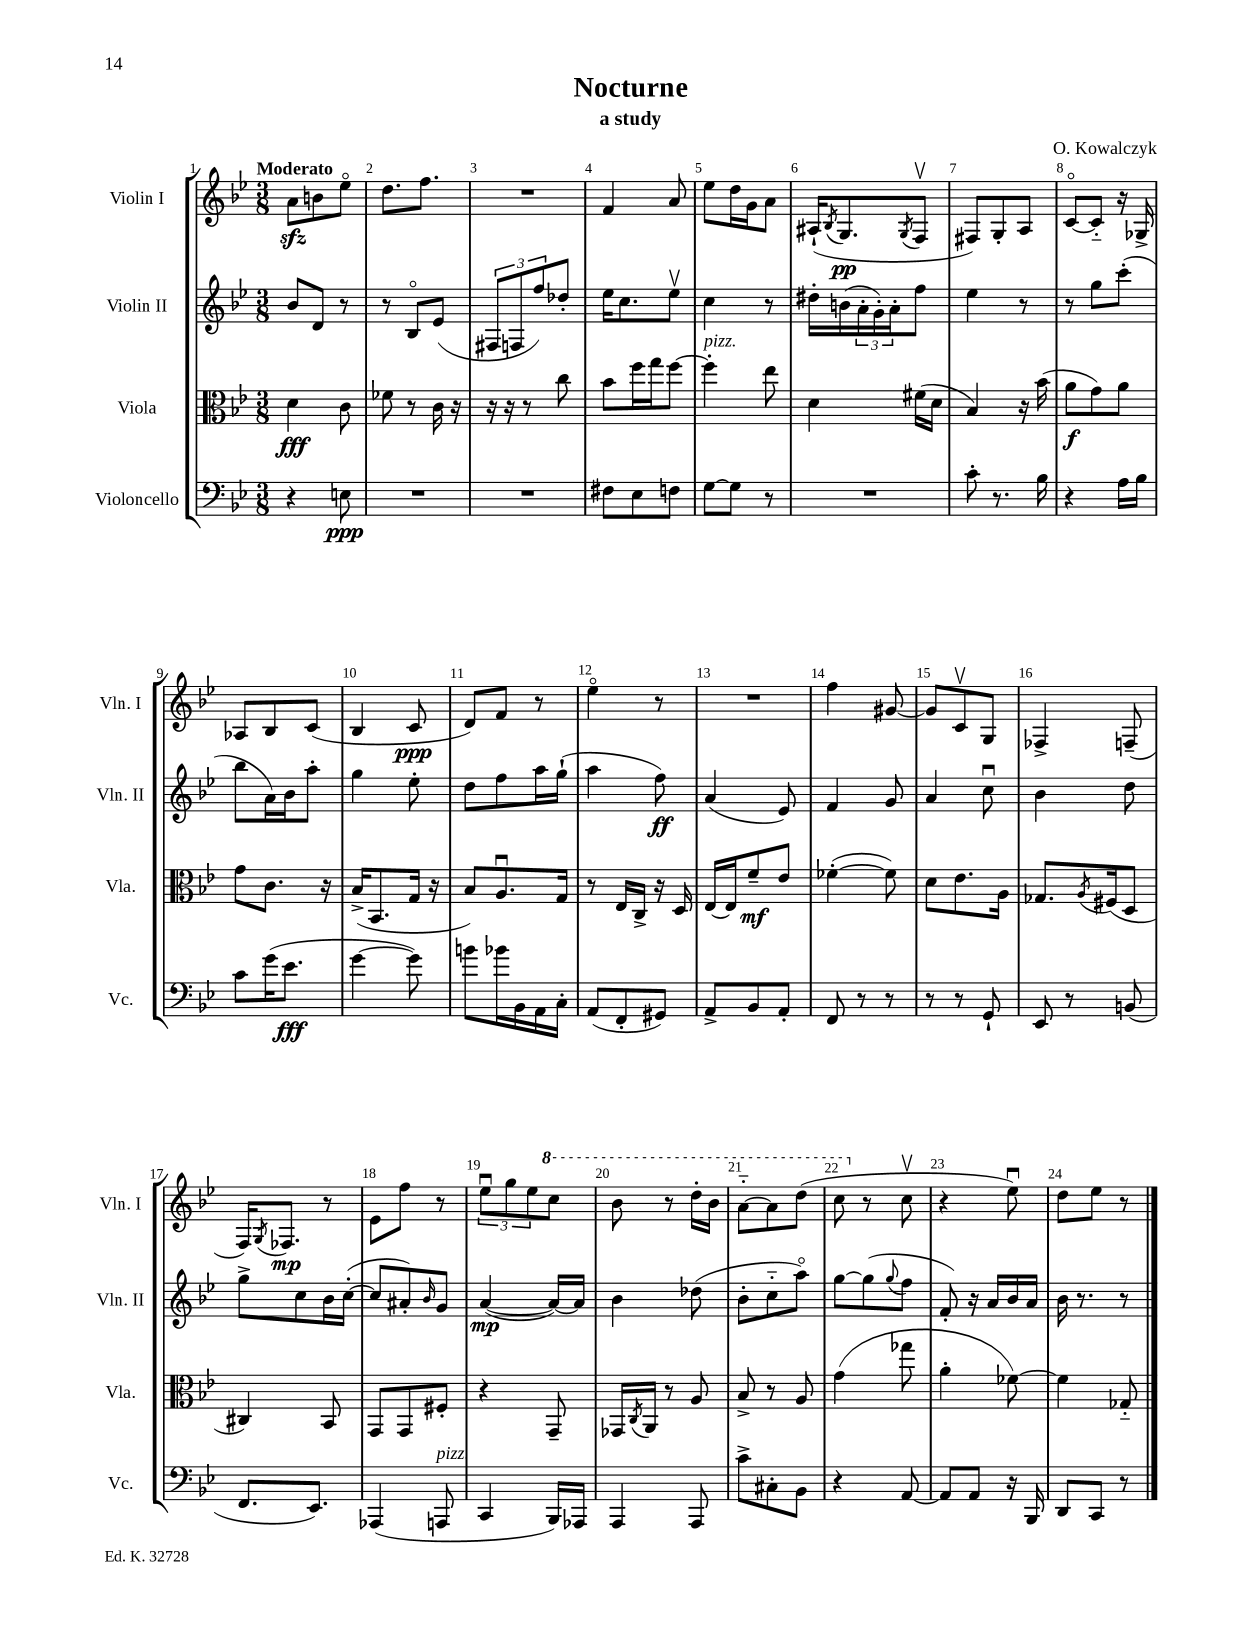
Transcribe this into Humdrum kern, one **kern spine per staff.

**kern	**kern	**kern	**kern
*staff4	*staff3	*staff2	*staff1
*clefF4	*clefC3	*clefG2	*clefG2
*k[b-e-]	*k[b-e-]	*k[b-e-]	*k[b-e-]
*M3/8	*M3/8	*M3/8	*M3/8
4r	4d	8b-	8a
.	.	8d	8b
8E	8c	8r	8ee-o
=	=	=	=
4.r	8f-	8r	8.dd
.	8r	8B-o	.
.	.	.	8.ff
.	16c	(8e-	.
.	16r	.	.
=	=	=	=
4.r	16r	12F#	4.r
.	16r	.	.
.	.	12F	.
.	8r	.	.
.	.	12ff)	.
.	8cc	8dd-'	.
=	=	=	=
8F#	8b-	16ee-	4f
.	.	8.cc	.
8E-	16ff	.	.
.	16gg	.	.
8F	[8ff	8ee-v	8a
=	=	=	=
[8G	4ff']	4cc	8ee-
8G]	.	.	16dd
.	.	.	16g
8r	8ee-	8r	8a
=	=	=	=
4.r	4d	16dd#'	(16A#`
.	.	.	8qB-
.	.	(16b	8.G
.	.	24a'	.
.	.	24g')	.
.	.	24a'	.
.	.	.	8qG
.	(16f#	8ff	8Fv
.	16d	.	.
=	=	=	=
8c'	4B-)	4ee-	8F#)
8.r	.	.	8G'
.	16r	8r	8A
16B-	(16b-	.	.
=	=	=	=
4r	8a	8r	[8co
.	8g)	8gg	8c'~]
16A	8a	(8ccc'	16r
16B-	.	.	16G-^
=	=	=	=
8c	8g	8bb-	8A-
(16g	8.c	16a)	8B-
8.e-	.	16b-	.
.	.	8aa'	(8c
.	16r	.	.
=	=	=	=
[4g	(16B-^	4gg	4B-
.	8.BB-	.	.
8g])	16G	8ee-'	8c
.	16r	.	.
=	=	=	=
8b	8B-)	8dd	8d)
16b-	8.Au	8ff	8f
16BB-	.	.	.
16AA	.	16aa	8r
16C'	16G	(16gg`	.
=	=	=	=
(8AA	8r	4aa	4ee-o
8FF'	16E-	.	.
.	16C^	.	.
8GG#)	16r	8ff)	8r
.	16D	.	.
=	=	=	=
8AA^	[16E-	(4a	4.r
.	16E-]	.	.
8BB-	8f~	.	.
8AA'	8e-	8e-)	.
=	=	=	=
8FF	([4f-'	4f	4ff
8r	.	.	.
8r	8f-])	8g	[8g#
=	=	=	=
8r	8d	4a	8g#]
8r	8.e-	.	8cv
8GG`	.	8ccu	8G
.	16A	.	.
=	=	=	=
8EE-	8.G-	4b-	4F-^
8r	.	.	.
.	8qA	.	.
.	(16F#	.	.
(8BB	8D	8dd	(8F~
=	=	=	=
8.FF	4C#)	8gg^	16F)
.	.	.	8qG
.	.	.	8.F-
.	.	8cc	.
8.EE-)	.	.	.
.	8BB-	16b-	8r
.	.	([16cc'	.
=	=	=	=
(4AAA-	8GG	8cc]	8e-
.	8GG	8a#')	8ff
.	.	16qqb-	.
8AAA	8F#'	8g	8r
=	=	=	=
4CC	4r	([4a	12ee-u
.	.	.	12gg
.	.	.	12ee-
16BBB-)	8GG~	16a_)	8ccc
16AAA-	.	16a]	.
=	=	=	=
4AAA	16GG-	4b-	8bb-
.	8qC	.	.
.	16AA	.	.
.	8r	.	8r
8AAA	8A	(8dd-	16ddd'
.	.	.	16bb-
=	=	=	=
8c^	8B-^	8b-'	[8aa'~
8C#'	8r	8cc'~	8aa]
8BB-	8A	8aao)	(8ddd
=	=	=	=
4r	(4g	[8gg	8ccc
.	.	(8gg]	8r
.	.	8qqgg	.
[8AA	8gg-	8ff	8ccv
=	=	=	=
8AA]	4a'	8f')	4r
8AA	.	16r	.
.	.	16a	.
16r	[8f-)	16b-	8ee-u)
16BBB-	.	16a	.
=	=	=	=
8DD	4f-]	16b-	8dd
.	.	8.r	.
8CC	.	.	8ee-
8r	8G-'~	8r	8r
==	==	==	==
*-	*-	*-	*-
